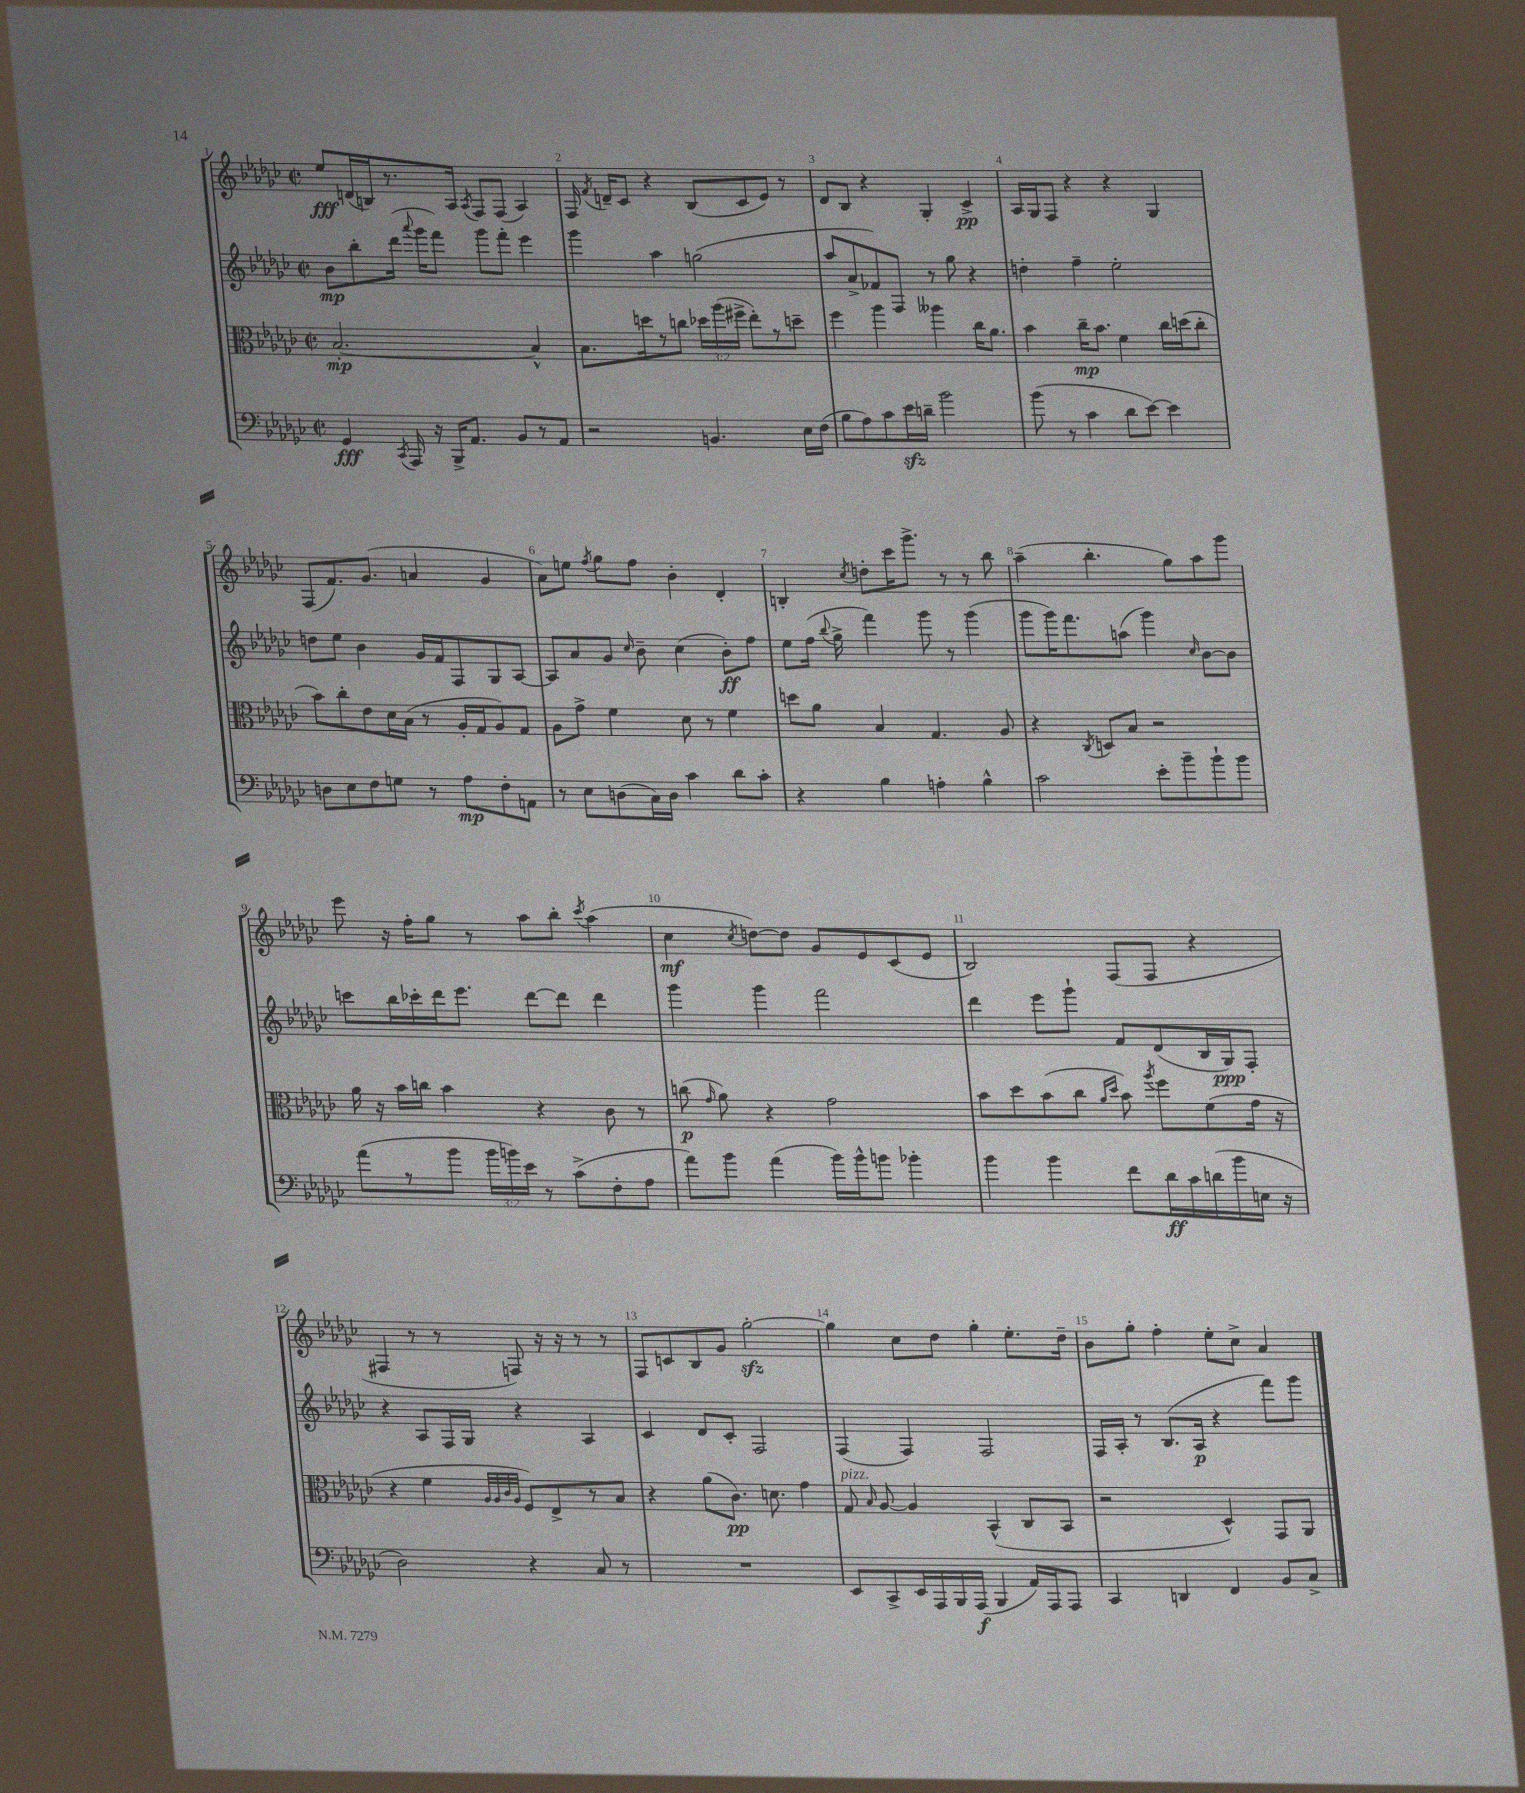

**kern	**kern	**kern	**kern
*staff4	*staff3	*staff2	*staff1
*clefF4	*clefC3	*clefG2	*clefG2
*k[b-e-a-d-g-c-]	*k[b-e-a-d-g-c-]	*k[b-e-a-d-g-c-]	*k[b-e-a-d-g-c-]
*M2/2	*M2/2	*M2/2	*M2/2
*met(c|)	*met(c|)	*met(c|)	*met(c|)
4GG-	[2.B-'	8b-	8ee-
.	.	8bb-'	(16d
.	.	.	16B)
8qCC-	.	.	.
16AAA-	.	(16ddd-	8.r
.	.	8qqaaa-	.
16r	.	16ggg-	.
16BBB-^	.	8fff)	.
8.AA-	.	.	16A-
.	.	.	8qA-
.	.	8ggg-	8F
8BB-	.	8fff'	(8F
8r	4B-^^]	4eee-	4A-)
8AA-	.	.	.
=	=	=	=
2r	8.B-	4ggg-	16F
.	.	.	8qf
.	.	.	16d~
.	.	.	8c-
.	16dd	.	.
.	8r	4aa-	4r
.	8cc	.	.
4.BB	24dd-	(2gg	(8B-
.	(24aa-	.	.
.	24ff#^	.	.
.	8ee-')	.	8c-
.	8r	.	8e-)
16E-	8dd~	.	8r
(16F	.	.	.
=	=	=	=
8B-	4ff	8aa-	8d-
8A-)	.	8a-^	8B-
8c-	4aa-	8f-)	4r
16e-	.	8F	.
16d~	.	.	.
2b-	4aa--	8r	4G-'
.	.	8gg-	.
.	16cc-	4r	4c-^
.	8.a-	.	.
=	=	=	=
(8b-	4b-	4dd'	16A-
.	.	.	16G-
8r	.	.	8F
4c-	16cc-~	4ff~	4r
.	8.b-	.	.
8d-	4f	2ee-'	4r
[8e-)	.	.	.
4e-]	16cc-	.	4G-
.	(16dd	.	.
.	8cc-'	.	.
=	=	=	=
8D	8b-)	8dd	(8F
8E-	8cc-'	8ee-	8.f)
8F	8e-	4b-	.
.	.	.	(8.g-
8G	16d-	.	.
.	(16B-	.	.
8r	8r	16g-	4a
.	.	16f	.
8A-	16A-'	8F	.
.	16G-	.	.
8F'	8A-)	8G-	4g-
8AA	8G-	[8A-	.
=	=	=	=
8r	8A-	8A-]	8a-)
8E-	8g-^	8a-	8ee
.	.	.	8qff
(8D	4f	8g-	8gg-
.	.	16qqcc-	.
16C-)	.	8b-~	8ff
16D	.	.	.
4c-	8d-	(4cc-	4b-'
.	8r	.	.
8d-	4f	8b-')	4d-'
8c-'	.	8ff	.
=	=	=	=
4r	8dd	8ee-	4B'
.	8a-	(16ff	.
.	.	8qqbb-	.
.	.	16gg-^	.
.	.	.	8qcc-
4B-	4B-	4fff)	8dd'
.	.	.	16ccc-
.	.	.	8.ggg-^
4A'	4.G-	8ggg-	.
.	.	8r	8r
4B-^^	.	(4ggg-	8r
.	8A-	.	8bb-
=	=	=	=
2c-	4r	8ggg-	(4aa-~
.	.	16ggg-)	.
.	.	8.fff	.
.	8qC-	.	.
.	8D	.	4.bb-'
.	8B-	(8aa	.
8e-'	2r	4ggg-)	.
8b-~	.	.	8gg-)
.	.	16qqcc-	.
8b-`	.	[8b-	8aa-
8b-	.	8b-]	8ggg-
=	=	=	=
(8a-	16a-	8ccc	8eee-
.	16r	.	.
8r	16b-	16bb-	16r
.	16cc	16ccc-'	16ff'
8b-	4b-	16ddd-	8gg-
.	.	8.eee-	.
24b-	.	.	8r
24b)	.	.	.
24e-	.	.	.
8r	4r	[8ddd-	8aa-
(8c-^	.	8ddd-]	8bb-'
.	.	.	8qccc-
8F'	8c-	4ddd-	(4aa-
8A-	8r	.	.
=	=	=	=
8a-)	(8cc	4ggg-	4cc-
.	16qqg-	.	.
8b-	8a-)	.	.
.	.	.	8qcc-
(4a-	4r	4ggg-	[8dd)
.	.	.	8dd]
16b-)	2g-	2fff	8g-
16b-^^	.	.	.
8b	.	.	8e-
4b-'	.	.	(8c-
.	.	.	8e-
=	=	=	=
4b-	8b-	4ddd-	2B-)
.	8dd-	.	.
4b-	(8b-	8eee-	.
.	8cc-	8ggg-`	.
.	16qqa-	.	.
.	16qqdd-	.	.
8f	8b-)	8f	(8F
.	8qaa-	.	.
16d-	8ff	(8d-	8F
16c-	.	.	.
(16d	(8f	16B-	4r
16b-	.	16G-)	.
16E	16g-	8F'	.
16r	16r	.	.
=	=	=	=
2D-)	4r	4r	4F#
.	4f	8A-	8r
.	.	16F	8r
.	.	16G-	.
.	32qqA-	.	.
.	32qqA-	.	.
.	32qqc-	.	.
.	32qqA-	.	.
4r	8F)	4r	8F)
.	8E-^	.	16r
.	.	.	16r
8C-	8r	4A-	8r
8r	8B-	.	8r
=	=	=	=
1r	4r	4c-	8F
.	.	.	8c
.	(8a-	8d-	8B-
.	8.c-)	8c-'	8g-
.	.	2F	[2gg-'
.	8.d	.	.
.	4g-	.	.
=	=	=	=
8EE-	8G-	(4F	4gg-]
.	16qqB-	.	.
8CC-^	[8A-	.	.
16EE-	4A-]	4F)	8cc-
16AAA-	.	.	.
16BBB-	.	.	8dd-
(16AAA-	.	.	.
4BBB-	(4BB-^^	2F	4gg-'
16AA-)	8C-	.	8.ee-'
16AAA-	.	.	.
8AAA-	8BB-	.	.
.	.	.	16dd-~
=	=	=	=
4CC-	2r	16F	8b-
.	.	16A-'	.
.	.	8r	8gg-'
4DD	.	(8.B-	4ff'
.	.	16A-	.
4FF	4D-^^)	4r	8ee-'
.	.	.	8cc-^
8BB-	8GG-	8fff)	4a-
8C-^	8AA-	8ggg-	.
==	==	==	==
*-	*-	*-	*-
